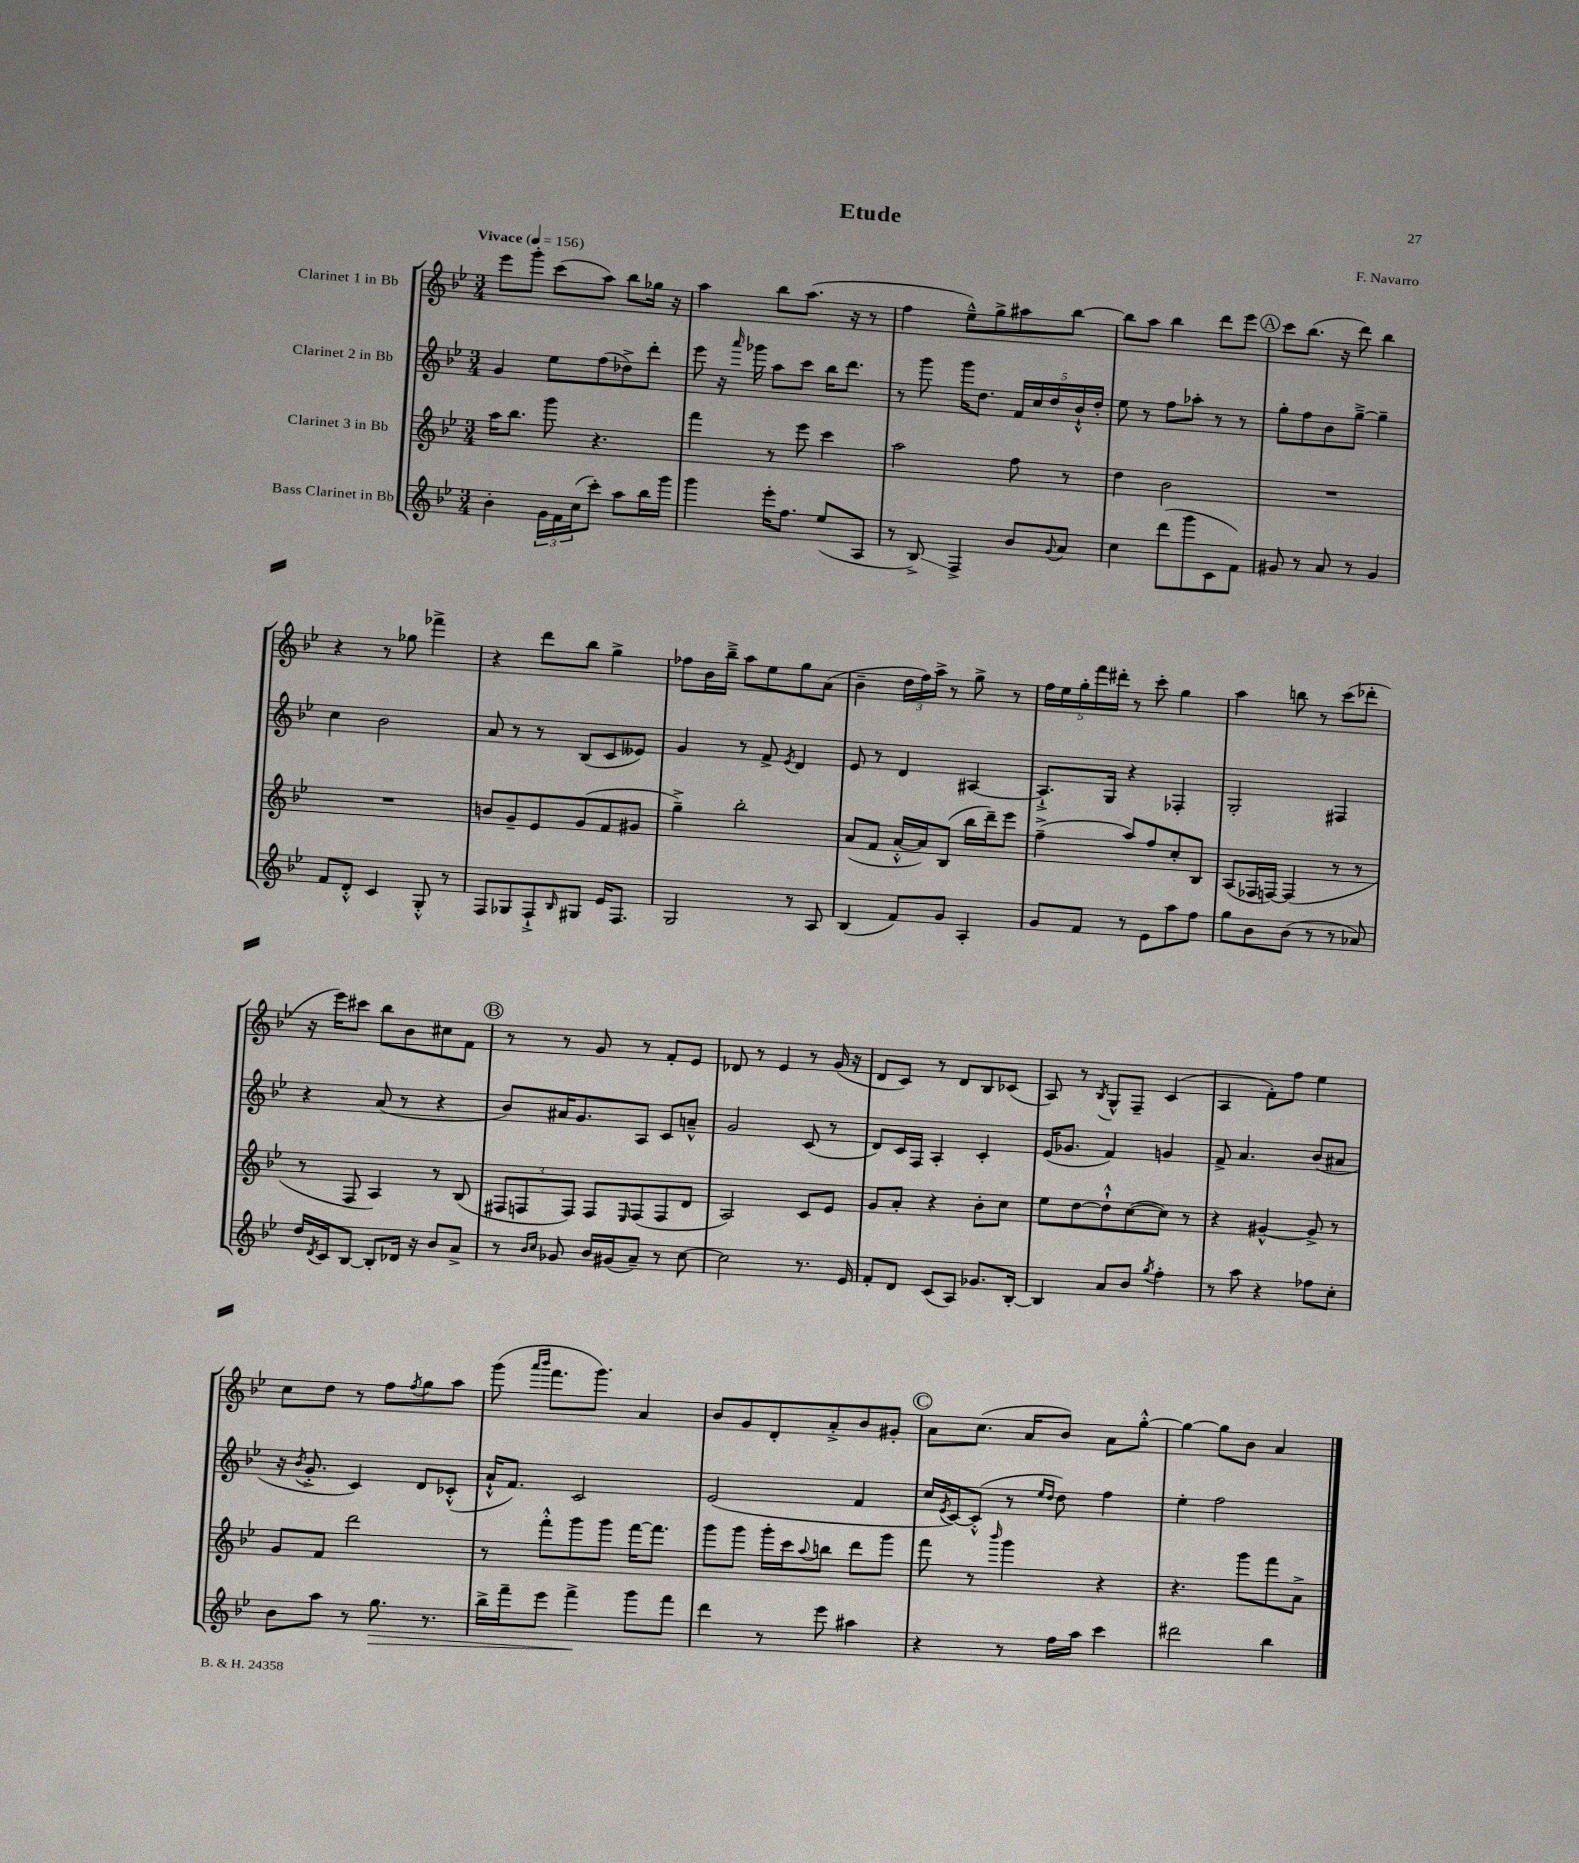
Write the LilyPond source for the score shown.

\header { title = "Etude" composer = "F. Navarro" }
<<
\new StaffGroup <<
\new Staff = "s0" \with { instrumentName = "Clarinet 1 in Bb" } {
    \clef treble \key bes \major \numericTimeSignature \time 3/4 \tempo "Vivace" 4 = 156
    ees'''8 g'''8-. c'''8( a''8) bes''8 ges''16 r16 |
    a''4 bes''8 a''8.( r16 r8 |
    f''4 ees''8---^) g''8-> ais''8 bes''8~ |
    bes''8 a''8 bes''4 d'''8 ees'''8 |
    \mark \markup { \circle "A" } c'''8 bes''8.( r16 d'''8) bes''4 |
    r4 r8 ges''8 fes'''4-> |
    r4 d'''8 bes''8 g''4-> |
    fes''8 bes'16 bes''16---> a''8 ees''8 g''8 a'8( |
    bes'4-- \tuplet 3/2 { d''16 f''16) a''16-> } r8 g''8-> r8 |
    \tuplet 5/4 { f''16 ees''16 g''16-. f'''16 dis'''16-. } r8 c'''8-. g''4 |
    a''4 b''8 r8 c'''8( des'''8-. |
    r16 ees'''16) cis'''8 bes''8 bes'8 cis''8 f'8 |
    \mark \markup { \circle "B" } r8 r8 g'8 r8 f'8-. ees'8 |
    des'8 r8 ees'4 r8 g'16( r16 |
    d'8 c'8) r8 d'8 bes8 ces'8( |
    a8) r8 \acciaccatura { bes8 } g8-^ f8-- c'4( |
    a4 f'8-.) f''8 ees''4 |
    c''8 d''8 r8 f''8 \acciaccatura { f''8 } g''8 a''8 |
    g'''8( \grace { a'''16 bes'''16 } f'''8. g'''8.) a'4 |
    bes'8 g'8 d'8-. a'8-.-> bes'8 gis'8-. |
    \mark \markup { \circle "C" } a'8 c''8.( a'16 bes'8) a'8 g''8~-.-^ |
    g''4~ g''8 bes'8 a'4 \bar "|." |
}
\new Staff = "s1" \with { instrumentName = "Clarinet 2 in Bb" } {
    \clef treble \key bes \major \numericTimeSignature \time 3/4
    g'4 ees''8 f''8( des''8->) d'''8-. |
    ees'''8 r16 \grace { a'''16 } ges'''16 a''8 c'''8 bes''16 d'''8. |
    r8 g'''8 g'''16 d''8. \tuplet 5/4 { f'16 c''16 d''16 bes'16-!-^ d''16-. } |
    ees''8 r8 f''8 aes''8-. r8 r8 |
    \mark \markup { \circle "A" } g''8-. f''8 bes'8 g''8~---> g''4-- |
    c''4 bes'2 |
    a'8 r8 r8 bes8( c'8 eeses'8) |
    g'4 r8 f'8-> \acciaccatura { ees'8 } d'4 |
    ees'8 r8 d'4 ais4~ |
    ais8.-!-> g16 r4 fes4-. |
    g2-. fis4 |
    r4 a'8( r8 r4 |
    \mark \markup { \circle "B" } bes'8) ais'16 g'8. a8 c'8 a'8---^ |
    g'2 c'8( r8 |
    d'8) c'16 f16 a4-. c'4-. |
    ees'16( ges'8. f'4) g'4 |
    f'8-> a'4. bes'8( ais'8 |
    r16 \acciaccatura { bes'8 } g'8.-.-> c'4) d'8 ces'8-.-^( |
    a'16-!-^ f'8.) c'2 |
    ees'2( f'4 |
    \mark \markup { \circle "C" } c''16 \acciaccatura { ees'8 } c'16~) c'8-.-^( r8 \grace { ees''16 d''16 } d''8) f''4 |
    ees''4-. f''2 \bar "|." |
}
\new Staff = "s2" \with { instrumentName = "Clarinet 3 in Bb" } {
    \clef treble \key bes \major \numericTimeSignature \time 3/4
    a''16 bes''8. g'''8 r4. |
    f'''4 r8 ees'''8 c'''4 |
    a''2 f''8 r8 |
    d''4 bes'2 |
    \mark \markup { \circle "A" } R2. |
    R2. |
    b'8 g'8-- ees'8 g'8( f'8 gis'8 |
    g''4--->) bes''2-. |
    a'8( f'8 a'16~-.-^ a'16) bes8( bes''16 d'''16--) ees'''8 |
    f''4--->( a''8) f''8 c''8-. bes8 |
    a8( fes16 f16~) f4( r8 r8 |
    r8 f8 a4) r8 bes8( |
    \mark \markup { \circle "B" } \tuplet 3/2 { fis8 f8 f8) } f8 \grace { ees16 } f8( f8 d'8 |
    a2) c'8 ees'8 |
    g'8 a'8-. r4 bes'8-. c''8 |
    ees''8 d''8~ d''8-!-^ c''8~( c''8) r8 |
    r4 gis'4~-^ gis'8-> r8 |
    g'8 f'8 d'''2 |
    r8 f'''8-.-^ g'''8 g'''8 f'''16~ f'''8. |
    g'''8 g'''8 g'''16-. c'''16 \appoggiatura { a''8 } b''8 d'''8 g'''8 |
    \mark \markup { \circle "C" } f'''8 r8 \grace { bes'''16 } g'''4 r4 |
    r4. g'''8 f'''8 a'8-> \bar "|." |
}
\new Staff = "s3" \with { instrumentName = "Bass Clarinet in Bb" } {
    \clef treble \key bes \major \numericTimeSignature \time 3/4
    bes'4-. \tuplet 3/2 { g'16 f'16 c''16( } c'''8-.) a''8 bes''16 g'''16 |
    g'''4 ees'''16-. f''8. ees''8( a8 |
    r8 bes8->\glissando) f4-> bes'8 \appoggiatura { g'8 } a'8 |
    c''4 d'''8( g'''8 c'8 f'8) |
    \mark \markup { \circle "A" } gis'8 r8 a'8 r8 gis'4 |
    f'8 d'8-.-^ c'4 g8-.-^ r8 |
    f8 ges8 f8-!-> \grace { bes16 } gis8 ees'16 f8. |
    g2 r8 a8 |
    bes4( f'8) g'8 a4-. |
    g'8 f'8 r8 ees'8 a''8 f''8 |
    g''8 bes'8 bes'8( r8 r8 aes'8) |
    d''16 \acciaccatura { d'8 } c'16 bes8~ bes8-. des'16 r16 bes'8 a'8-> |
    \mark \markup { \circle "B" } r8 \grace { bes'16 c''16 } ges'8 bes'16 gis'16( a'8--) r8 c''8~ |
    c''2 r8. ees'16 |
    f'8-. d'8 c'8( a8) ges'8. bes16~-. |
    bes4 a'8 bes'8 \acciaccatura { g''8 } f''4-. |
    r8 a''8 r4 fes''8 c''8-. |
    bes'8 a''8 r8 g''8.\> r8. |
    bes''16-> f'''16-- ees'''8 f'''4->\! g'''8 f'''8 |
    d'''4 r8 ees'''8 ais''4 |
    \mark \markup { \circle "C" } r4 r8 f''16 a''16 c'''4 |
    dis'''2 bes''4 \bar "|." |
}
>>
>>
\layout { \context { \Score \remove "Bar_number_engraver" } }
